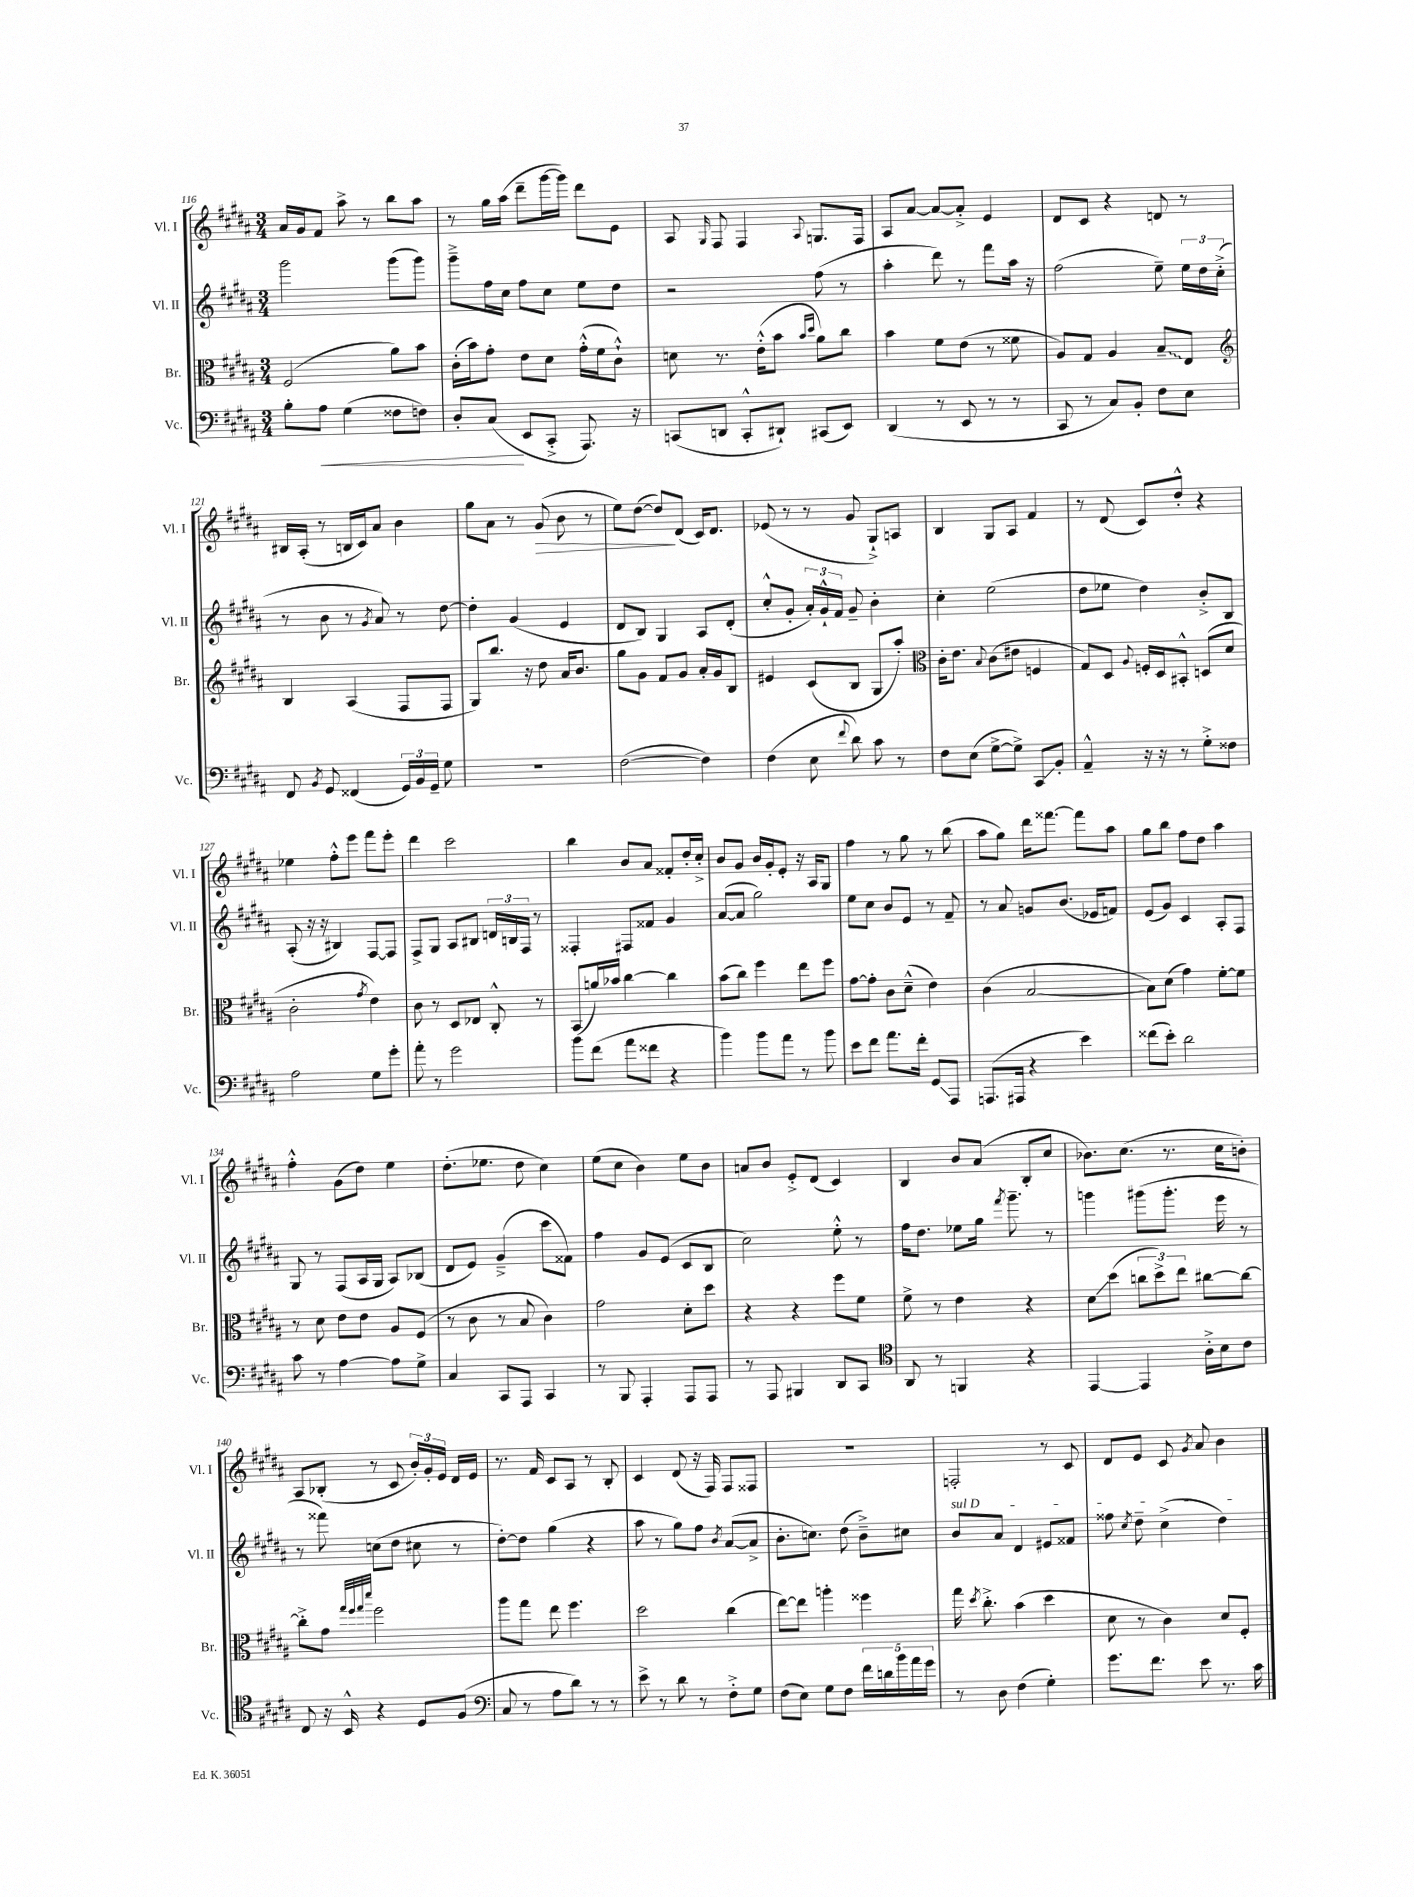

**kern	**kern	**kern	**kern
*staff4	*staff3	*staff2	*staff1
*clefF4	*clefC3	*clefG2	*clefG2
*k[f#c#g#d#a#]	*k[f#c#g#d#a#]	*k[f#c#g#d#a#]	*k[f#c#g#d#a#]
*M3/4	*M3/4	*M3/4	*M3/4
8B'\L	(2F#/	2ggg#\	16a#/LL
.	.	.	16g#/J
8A#\J	.	.	8f#/J
(4G#\	.	.	8aa#^\
.	.	.	8r
8F##\L	8a#\L)	(8ggg#\L	8bb\L
8F\J)	8b\J	8ggg#\J)	8aa#\J
=	=	=	=
8D#'/L	(16c#'\LL	8ggg#~^\L	8r
.	16b\J)	.	.
(8C#/J	8g#'\J	16ff#\L	16gg#\LL
.	.	16cc#\JJ	(16aa#\JJ
8EE/L	8e\L	8ff#\L	8ddd#~\L
8CC#'^/J	8d#\J	8cc#\J	[16ggg#\L
.	.	.	16ggg#\]JJ)
8.AAA#/)	(16g#'^^\LL	8ee\L	8ddd#\L
.	16f#\J	.	.
.	8c#`^^\J)	8dd#\J	8e\J
16r	.	.	.
=	=	=	=
(8CC/L	8d\	2r	8A#/
.	.	.	16qqG#/
8DD/J	8.r	.	8F#/
8CC'^^/L	.	.	4F#/
.	(16e'^^\LK	.	.
8DD#`/J)	8b\J	.	.
.	16qqb/LL	.	.
.	16qqdd#/JJ	.	8qqA#/
(8CC#/L	8a#\L)	(8ff#\	8.G/L
8EE/J)	8cc#\J	8r	.
.	.	.	16F#/Jk
=	=	=	=
(4DD#/	4b\	4aa#'\	8A#/L
.	.	.	[8a#/J
8r	8f#\L	8ddd#\)	8a#/_L
8EE/	(8e\J	8r	8a#'^/]J
8r	8r	8fff#\L	4e/
8r	8f##\	16aa#\Jk	.
.	.	16r	.
=	=	=	=
8CC#/	8A#/L)	(2ff#\	8d#/L
8r	8G#/J	.	8c#/J
8C#/L)	4A#/	.	4r
8BB'/J	.	.	.
8F#\L	8B~/L	8ee~\)	8d/
8E\J	8E/J	24ee\LL	8r
.	.	24dd#\	.
.	.	(24cc#'^\JJ	.
=	=	=	=
*	*clefG2	*	*
8FF#/	4B/	8r	16B#/LL
.	.	.	(16A#'/JJ
8qBB/	.	.	.
8GG#/	.	8b\	8r
(4FF##/	(4A#/	8r	16B/LL
.	.	.	16c#/J)
.	.	8qg#/	.
.	.	8a#/)	8a#/J
24GG#/LL)	8F#/L	8r	4b\
24BB/	.	.	.
24GG#~/JJ	.	.	.
8G#\	8F#/J	[8dd#\	.
=	=	=	=
2.r	8G#/L)	4dd#'\]	8gg#\L
.	8.bb/J	.	8a#\J
.	.	(4g#/	8r
.	16r	.	.
.	8dd#\	.	(8g#/
.	16a#/LK	4e/	8b\
.	8.b/J	.	.
.	.	.	8r
=	=	=	=
([2F#\	8gg#\L	8d#/L	8ee\L)
.	8g#\J	8B/J)	([8dd#\J
.	8f#/L	4G#/	8dd#/]L)
.	8g#/J	.	(8d#/J
4F#\])	16a#'/LL	8A#/L	16c#/LK)
.	16g#/J	.	8.d#/J
.	8B/J	(8d#'/J	.
=	=	=	=
(4F#\	4e#/	8cc#'^^/L	(8e-/
.	.	8g#'/J	8r
8E\	(8c#/L	24a#'/LL)	8r
.	.	24g#`^^/	.
.	.	24f#/JJ	.
8qqf#/	.	.	.
8d#\)	8B/J	8g#~/	8g#/
8c#\	8G#/L	4b'\	8G#`^/L)
8r	8aa#'/J)	.	8A/J
=	=	=	=
*	*clefC3	*	*
8F#\L	16c#'\LK	4cc#'\	4B/
.	8.e\J	.	.
(8E\J	.	.	.
.	8qqB/	.	.
[8G#^\L	(8c#\L	(2ee\	8G#/L
8G#^\]J)	8e#\J	.	8A#/J
8CC#/L	4F/	.	4f#/
8BB'/J	.	.	.
=	=	=	=
4AA#~^^/	8G#/L)	8dd#\L	8r
.	8D#/J	8ee-\J	(8d#/
.	8qqA#/	.	.
16r	16F'/LL	4dd#\)	8c#/L)
16r	16D#/J	.	.
8r	8BB#'^^/J	.	8dd#'^^/J
8G#'^\L	(8D/L	8b'^/L	4r
8F##\J	8d#/J	8B/J	.
=	=	=	=
2A#\	2c#'\	(8A#'/	4ee-\
.	.	16r	.
.	.	16r	.
.	.	4B#/)	8ff#'^^\L
.	.	.	8eee\J
.	8qg#/	.	.
8G#\L	4e\)	[8F#/L	8fff#\L
8g#'\J	.	8F#/]J	8eee'\J
=	=	=	=
8a#'\	8c#\	8F#^/L	4ddd#\
8r	8r	8G#/J	.
2g#\	8D#/L	8A#/L	2ccc#\
.	8E-/J	8B#/J	.
.	8C#'^^/	24d/LL	.
.	.	24B/	.
.	.	24F#/JJ	.
.	8r	8r	.
=	=	=	=
8b\L	(8BB/L	4F##'/	4bb\
(8f#\J	16a/L)	.	.
.	16b-/JJ	.	.
8a#\L	[4cc#\	8F#/L	8b/L
8f##\J	.	8f##/J	8a#/J
4r	4cc#\]	4g#/	8f##'/L
.	.	.	16dd#'/L
.	.	.	16cc#'^/JJ
=	=	=	=
4b\)	(8b\L	([8a#/L	8b/L
.	8cc#\J)	8a#/]J	8g#/J
8b\L	4ff#\	2gg#\)	16b/LL
.	.	.	16g#'/J
8a#\J	.	.	8e'/J
8r	8ee\L	.	16r
.	.	.	16A#/LK
8b\	8ff#\J	.	8G#/J
=	=	=	=
8e\L	[8g#\L	8ee\L	4ff#\
8f#\J	8g#'\]J	8cc#\J	.
8.a#\L	8c#\L	8b/L	8r
.	(8d#~^^\J	8e/J	8gg#\
16f#'\Jk	.	.	.
8GG#/L	4e\)	8r	8r
8AAA#/J	.	8f#~/	(8bb\
=	=	=	=
(8.AAA/L	(4c#\	8r	8aa#\L
.	.	8a#/	8gg#\J)
16AAA#/Jk	.	.	.
4r	[2B/	8g/L	16ddd#\LK
.	.	.	[8.fff##\J
.	.	(8.b/J	.
4e\)	.	.	8fff##\]L
.	.	16e-/LK	.
.	.	8f/J)	8aa#\J
=	=	=	=
(8f##\L	8B\]L)	(8e/L	8gg#\L
8e'\J)	(8d#\J	8g#/J)	8bb\J
2d#\	4g#\)	4c#/	8ff#\L
.	.	.	8dd#\J
.	[8f#'\L	8A#'/L	4aa#\
.	8f#\]J	8F#/J	.
=	=	=	=
8c#\	8r	8G#/	4ff#'^^\
8r	8d#\	8r	.
[4A#\	8e\L	(8F#/L	(8g#\L
.	8e\J	16A#/L	8dd#\J)
.	.	16G#/JJ	.
8A#\]L	8A#/L	8A#/L)	4ee\
8G#^\J	(8F#/J	(8B-/J	.
=	=	=	=
4C#/	8r	8d#/L	(8.dd#'\L
.	8c#\	8e/J)	.
.	.	.	8.ee-\J
8CC#/L	8r	(4g#~^/	.
8AAA#/J	8B/	.	8dd#\
4CC#/	4c#\)	8ccc#\L	4cc#\)
.	.	8f##\J)	.
=	=	=	=
8r	2g#\	4ff#\	(8ee\L
8BBB/	.	.	8cc#\J
4AAA#'/	.	8g#/L	4b\)
.	.	(8e/J	.
8AAA#/L	8d#'\L	8c#/L	8ee\L
8AAA#/J	8dd#\J	8B/J	8b\J
=	=	=	=
8r	4r	2cc#\)	8a/L
8AAA#/	.	.	8b/J
4BBB#/	4r	.	8e'^/L
.	.	.	(8d#/J
8DD#/L	8ff#\L	8ee'^^\	4c#/)
8CC#/J	8f#\J	8r	.
=	=	=	=
*clefC4	*	*	*
8AA#/	8f#^\	16ff#\LK	4B/
.	.	8.dd#\J	.
8r	8r	.	.
4FF/	4e\	8ee-\L	8b/L
.	.	16gg#\Jk	(8a#/J
.	.	8qfff#/	.
.	.	8.ggg#~\	.
4r	4r	.	8B'/L
.	.	8r	8cc#/J
=	=	=	=
[4EE/	8d#\L	4ggg\	8.b-\L)
.	(8dd#\J	.	.
.	.	.	(8.cc#\J
4EE/]	12cc\L	(8ggg#\L	.
.	12dd#^\)	.	.
.	.	8.ggg#'\J	8.r
.	12ee\J	.	.
16A#'^\LL	[8cc#\L	.	.
16B\J	.	16eee\	16cc#\LK
8c#\J	8cc#\_J	8r	8b'\J)
=	=	=	=
8C#/	8cc#'^\]L	8r	8A#/L
16r	8g#\J	8fff##\)	(8B-'/J
16BB^^/	.	.	.
.	32qqgg#/LLL	.	.
.	32qqff#/	.	.
.	32qqgg#/	.	.
.	32qqddd#/JJJ	.	.
4r	2ff#\	(8cc\L	8r
.	.	8dd#\J	8c#/
8D#/L	.	8cc#\	24b'/LL)
.	.	.	24g#'/
.	.	.	24e/JJ
(8F#/J	.	8r	16d#/LL
.	.	.	16e/JJ
=	=	=	=
*clefF4	*	*	*
8C#/	8aa#\L	[8dd#'\L)	8.r
8r	8gg#\J	8dd#\]J	.
.	.	.	16f#/
8A#\L	8ee\	(4gg#\	8c#/L
8d#\J)	4.ff#\	.	8A#/J
8r	.	4r	8r
8r	.	.	8B'/
=	=	=	=
8e^\	2dd#\	8aa#\	4c#/
8r	.	8r	.
8d#\	.	8gg#\L)	(8d#/
8r	.	8ff#\J	16r
.	.	.	16F#/)
.	.	8qb/	.
8F#'^\L	(4cc#\	([8a#/L	8F#/L
8G#\J	.	8a#^/]J	8F##/J
=	=	=	=
(8F#\L	[8ee\L)	8.b'\L	2.r
8E\J)	8ee\]J	.	.
.	.	8.cc\J)	.
8G#\L	4aa'\	.	.
8F#\J	.	(8dd#\	.
20f#\LL	4ff##\	8b~^\L)	.
20d\	.	.	.
20b\	.	.	.
.	.	8cc#\J	.
20a#\	.	.	.
20g#\JJ	.	.	.
=	=	=	=
8r	16gg#\	8b/L	2F'/
.	8qdd#/	.	.
.	8.cc#'^\	.	.
8D#\	.	8a#/J	.
(4F#\	(4b\	4d#/	.
4G#'\)	4dd#\	8e#/L	8r
.	.	8f##/J	8c#/
=	=	=	=
8.g#\L	8d#\	8ff##\	8d#/L
.	.	8qcc#/	.
.	8r	8dd#~\	8e/J
8.f#\J	.	.	.
.	4c#\)	(4cc#^\	8c#/
.	.	.	8qg#/
8e\	.	.	8a#/
8.r	8d#/L	4dd#\)	4b\
.	8F#'/J	.	.
16c#\	.	.	.
==	==	==	==
*-	*-	*-	*-
